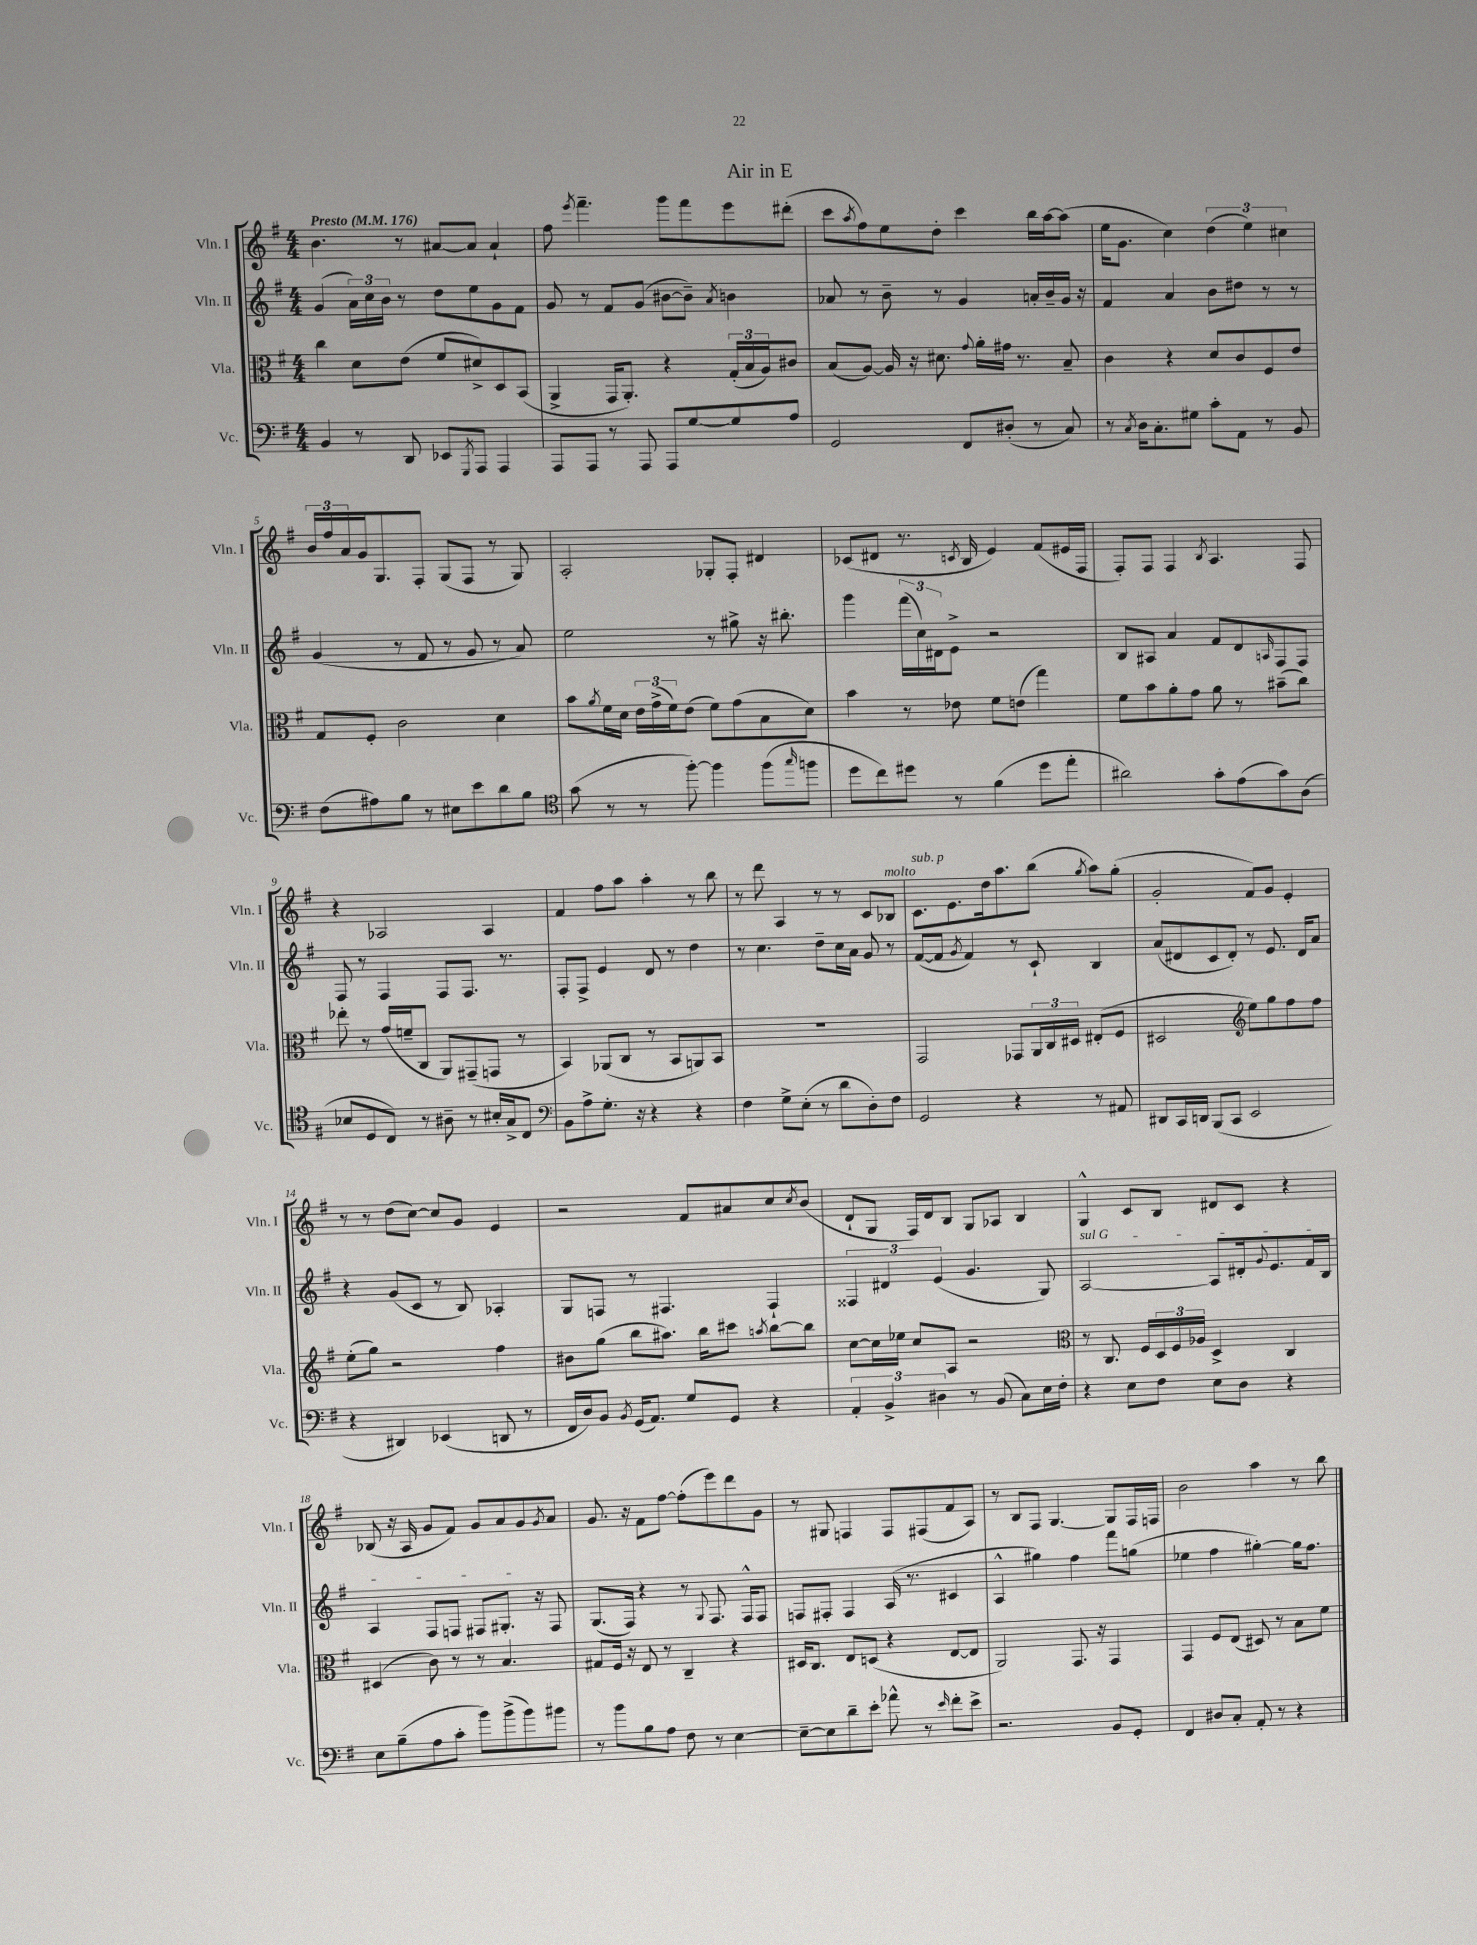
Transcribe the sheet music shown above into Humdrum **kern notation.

**kern	**kern	**kern	**kern
*staff4	*staff3	*staff2	*staff1
*clefF4	*clefC3	*clefG2	*clefG2
*k[f#]	*k[f#]	*k[f#]	*k[f#]
*M4/4	*M4/4	*M4/4	*M4/4
*MM176	*MM176	*MM176	*MM176
4BB	4cc	(4g	4.b
8r	8d	24a)	.
.	.	24cc	.
.	.	24b	.
8DD	(8e	8r	8r
8EE-	8f#	8dd	[8a#
8qGGG	.	.	.
8AAA	8d#^)	8ee	8a#]
4AAA	8D	8g	4a#`
.	(8BB	8f#	.
=	=	=	=
8AAA	4AA^	8g	8ff#
.	.	.	8qeee
8AAA	.	8r	4.fff#~
8r	16GG	8f#	.
.	8.AA')	.	.
8AAA	.	(8g	.
8AAA	4r	[8b#	8ggg
[8G	.	8b#~])	8fff#
.	.	8qa	.
8G]	(24G'	4b	8eee
.	24B	.	.
.	24A)	.	.
8A	8c#	.	(8ddd#'
=	=	=	=
2GG	(8B	8a-	8ccc
.	.	.	8qaa
.	[8A)	8r	8ff#)
.	16A]	8b~	8ee
.	16r	.	.
.	8.d#	8r	8dd'
8FF#	.	4g	4ccc
.	8qqg	.	.
.	16a'	.	.
(8D#'	16g#	.	.
.	8.r	.	.
8r	.	16a'	16bb
.	.	16b~	[16aa
8C)	8B~	16g	(8aa]
.	.	16r	.
=	=	=	=
8r	4c	4f#	16ee
.	.	.	8.g
8qC	.	.	.
16D	.	.	.
8.C'	.	.	.
.	4r	4a	4cc)
8G#	.	.	.
8c'	8d	8b	(6dd
8AA	8c	8dd#	.
.	.	.	6ee)
8r	8F#	8r	.
.	.	.	6cc#
8BB	8e	8r	.
=	=	=	=
(8F#	8G	(4g	24b
.	.	.	24ff#
.	.	.	24a
8A#)	8F#'	.	16g
.	.	.	8.G
8B	2c	8r	.
8r	.	8f#	8F#'
8E#	.	8r	(8G
8e	.	8g	8F#
8d	4d	8r	8r
8B	.	8a)	8G)
=	=	=	=
*clefC4	*	*	*
(8g	8b	2ee	2A'
.	8qa	.	.
8r	16f#	.	.
.	16d	.	.
8r	24e	.	.
.	(24g^	.	.
.	24f#)	.	.
[8ff#')	(8e	.	.
4ff#]	8f#)	8r	8G-'
.	(8g	8gg#^	8F#'
(8ff#	8B	16r	4d#
.	.	8.bb#'	.
16qqgg	.	.	.
8ff	8d)	.	.
=	=	=	=
8dd	4b	4ggg	(8c-
8cc)	.	.	8d#
8dd#	8r	(24fff#	8.r
.	.	24cc)	.
.	.	24d#	.
8r	8e-	8e^	.
.	.	.	8qc
.	.	.	16B
(4f#	8f#	2r	4e)
.	(8e	.	.
8dd#	4gg)	.	(8f#
8ee'	.	.	16e#
.	.	.	16F#
=	=	=	=
2a#)	8f#	8B	8F#')
.	8b	8A#	8F#
.	8a'	4a	4F#
.	8g	.	.
.	.	.	8qB
8g'	8a	8f#	4.A
(8e	8r	8d	.
.	.	16qqA	.
8g)	(8b#~	8F#	.
(8A	8cc)	8F#	8F#
=	=	=	=
8B-	8ee-'	8F#	4r
8D	8r	8r	.
8C)	(16g	4F#	2A-
.	16f~	.	.
8r	8C	.	.
8A#~	8AA)	8F#	.
8r	(8GG#~	8.F#	.
16B#'	8GG	.	4A-
16G^	.	8.r	.
8C	8r	.	.
=	=	=	=
*clefF4	*	*	*
8BB	4BB)	8F#'	4f#
8A^	.	8F#^	.
8.G'	(8AA-	4e	8ff#
.	8C	.	8aa
16r	.	.	.
4r	8r	8d	4aa'
.	8BB	8r	.
4r	8AA)	4dd	8r
.	8BB	.	8bb
=	=	=	=
4F#	1r	8r	8r
.	.	4.cc	8ddd
8G^	.	.	4A
(8E'	.	.	.
8r	.	8dd~	8r
8d	.	16cc	8r
.	.	16a	.
8D')	.	8g	8c
8F#	.	8r	8B-
=	=	=	=
2GG	2GG	([8f#	8.c
.	.	8f#]	.
.	.	.	8.e
.	.	8qg	.
.	.	4f#)	.
.	.	.	16dd
.	.	.	8.aa
4r	8GG-	8r	.
.	24AA	8c`	(8bb
.	24C	.	.
.	24D#	.	.
.	.	.	8qgg
8r	(8E#'	4B	8aa)
8AA#	8F#	.	(8gg'
=	=	=	=
8DD#	2D#	(8a	2g'
16CC	.	8d#	.
16DD	.	.	.
(8BBB	.	8c	.
8CC	.	8d#')	.
*	*clefG2	*	*
2EE	8ee)	8r	8f#)
.	8gg	8.e	8g
.	8ff#	.	4e'
.	.	16d#	.
.	8ff#	8a	.
=	=	=	=
4r	(8ee'	4r	8r
.	8gg)	.	8r
4DD#)	2r	(8g	(8dd
.	.	8c	[8cc)
(4EE-	.	8r	8cc]
.	.	8B)	8g
8DD	4ff#	4A-'	4e
8r	.	.	.
=	=	=	=
16FF#	8b#	8G	2r
16D)	.	.	.
8BB	(8gg	8F	.
8qBB	.	.	.
(16GG	8bb	8r	.
8.AA)	.	.	.
.	8.aa#)	4.F#	.
8G	.	.	8f#
.	16bb	.	.
8GG	8ccc#	.	8a#
.	8qaa	.	.
4r	[8bb	4F#`	8cc
.	.	.	8qcc
.	8bb]	.	(8b
=	=	=	=
6AA'	[8cc	6F##	8d`
.	16cc]	.	8G
6BB^	.	6d#	.
.	16ee-	.	.
.	8cc	.	16F#)
.	.	.	16d
6D#	.	(6e	.
.	8A	.	8B
8r	2r	4.g	8G
(8BB	.	.	8A-
8C)	.	.	4B
16E	.	8G)	.
16F#'	.	.	.
=	=	=	=
*	*clefC3	*	*
4r	8r	[2A	4G^^
.	8.C	.	.
8E	.	.	8c
.	16F#	.	.
8F#	24D	.	8B
.	24F#	.	.
.	24A-	.	.
8E	4D^	8A]	8d#
8D	.	16d#'	8c
.	.	8qqg	.
.	.	8.e	.
4r	4C	.	4r
.	.	16f#	.
.	.	16B	.
=	=	=	=
8E	(4D#	4A	(8B-
(8B~	.	.	16r
.	.	.	16A
8A	8c)	8F#	8g
8c'	8r	8F	8f#)
8b)	8r	8F#	8g
(8b^	4.B	8.G#'	8a
8b)	.	.	8g
.	.	16r	.
.	.	.	8qg
8b#	.	8F#	8a
=	=	=	=
8r	8G#	(8.G	8.g
8b	16F#	.	.
.	16r	16F#)	16r
8B	8E	4r	8f#
8A	8r	.	[8ff#
8F#	4C~	8r	(8ff#']
.	.	8qqG	.
8r	.	8.F#	8eee)
[4E	4r	.	8ddd
.	.	16F#^^	.
.	.	8F#	8g
=	=	=	=
8E~_	16D#	8F	8r
.	8.C	.	.
8E]	.	8F#'	8G#
8d~	8E	4F#	4F
8e'	(8D	.	.
8a-^^	4r	(16A	8F
.	.	8.r	.
8r	.	.	(8F#
16qqe	.	.	.
8f#'	[8E	4c#	8f#
8e^	8E]	.	8A)
=	=	=	=
2.r	2AA)	4A^^	8r
.	.	.	8B
.	.	4gg#)	8F#
.	.	.	[4.G
.	8.GG	4ff#	.
.	16r	.	.
8BB	4GG	8fff#	8G]
8GG'	.	(8gg	16F#
.	.	.	16F
=	=	=	=
4FF#	4GG	4ee-	2b
8D#	8F#	4ff#	.
8C'	(8E	.	.
8AA'	8D#)	[4gg#')	4aa
8r	8r	.	.
4r	8B	16gg#]	8r
.	.	8.ff#	.
.	8f#	.	8bb
==	==	==	==
*-	*-	*-	*-
